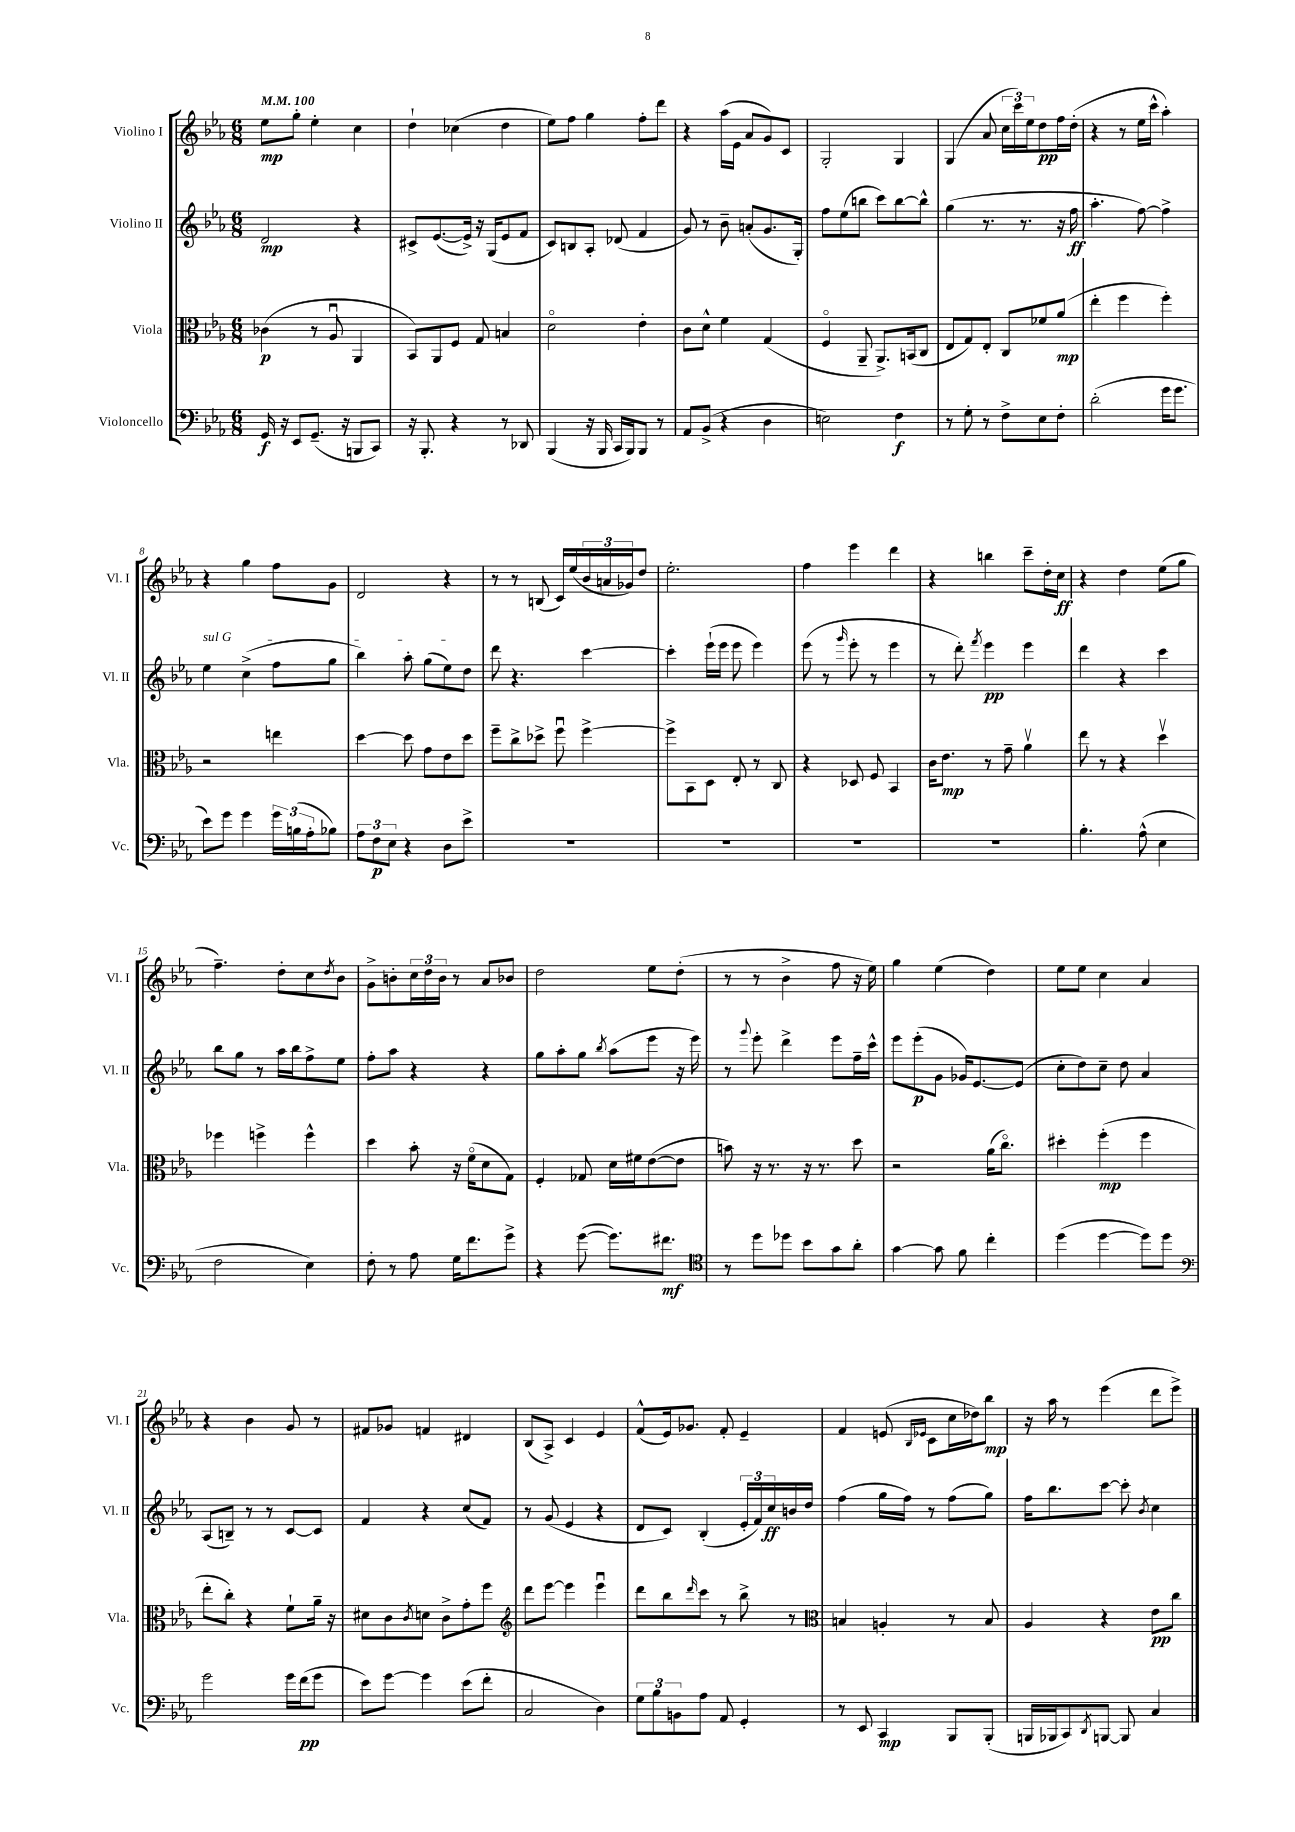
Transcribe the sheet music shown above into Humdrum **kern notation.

**kern	**kern	**kern	**kern
*staff4	*staff3	*staff2	*staff1
*clefF4	*clefC3	*clefG2	*clefG2
*k[b-e-a-]	*k[b-e-a-]	*k[b-e-a-]	*k[b-e-a-]
*M6/8	*M6/8	*M6/8	*M6/8
*MM100	*MM100	*MM100	*MM100
16GG	(4c-	2d	8ee-
16r	.	.	.
8EE-	.	.	8gg'
(8.GG~	8r	.	4ee-'
.	8A-u	.	.
16r	.	.	.
8BBB	4AA-	4r	4cc
8CC)	.	.	.
=	=	=	=
16r	8BB-)	8c#^	4dd`
8.BBB-'	.	.	.
.	8AA-	([8.e-	.
4r	8F	.	(4cc-
.	.	16e-^])	.
.	8G	16r	.
.	.	(16G	.
8r	4B	8e-	4dd
8DD-	.	8f	.
=	=	=	=
(4BBB-	2do	8c)	8ee-)
.	.	8B	8ff
16r	.	8A-'	4gg
16BBB-	.	.	.
16CC	.	(8d-	.
16BBB-)	.	.	.
8BBB-	4e-'	4f	8ff'
8r	.	.	8ddd
=	=	=	=
8AA-	8c	8g)	4r
(8BB-^	8d^^	8r	.
4r	4f	8b-~	(16aa-
.	.	.	16e-
.	.	(8a'	8a-
4D	(4G	8.g	8g)
.	.	.	8c
.	.	16G')	.
=	=	=	=
2E)	4Fo	8ff	2G'
.	.	(8ee-	.
.	8AA-~	8bb	.
.	8.AA-^)	8ccc)	.
4F	.	[8bb	4G
.	(16BB	.	.
.	8C	8bb^^]	.
=	=	=	=
8r	8E-	(4gg	(4G
8G'	8G)	.	.
8r	8E-'	8.r	8a-
8F^	8C	.	24cc
.	.	.	24ccc)
.	.	8.r	.
.	.	.	24ee-
8E-	8f-	.	8dd
8F'	(8a-	16r	16ff
.	.	16ff	(16dd'
=	=	=	=
(2d'	4ee-'	4.aa-'	4r
.	4ff	.	8r
.	.	[8ff)	16ee-
.	.	.	16ccc^^
16g	4ff')	4ff^]	4aa-')
8.g	.	.	.
=	=	=	=
8e-)	2r	4ee-	4r
8g	.	.	.
4g	.	(4cc^	4gg
24g	4ee	8ff	8ff
(24B	.	.	.
24A-'	.	.	.
8B-)	.	8gg	8g
=	=	=	=
12A-	[4dd	4bb-)	2d
12F	.	.	.
12E-	.	.	.
4r	8dd]	8aa-'	.
.	8g	(8gg	.
8D	8e-	8ee-)	4r
8e-^	8dd	8dd	.
=	=	=	=
2.r	8ff~	8ddd	8r
.	8cc^	4.r	8r
.	8dd-^	.	(8B
.	8ffu	.	16c)
.	.	.	(16ee-
.	[4ff^	[4ccc	24b-
.	.	.	24a
.	.	.	24g-)
.	.	.	8dd
=	=	=	=
2.r	8ff^]	4ccc']	2.ee-'
.	8BB-	.	.
.	8D	(16eee-`	.
.	.	16eee-	.
.	8E-'	8eee-	.
.	8r	4eee-)	.
.	8C	.	.
=	=	=	=
2.r	4r	(8eee-	4ff
.	.	8r	.
.	.	16qqggg	.
.	8D-	8eee-'	4eee-
.	8F	8r	.
.	4BB-	4eee-	4ddd
=	=	=	=
2.r	16c	8r	4r
.	8.e-	.	.
.	.	8ddd')	.
.	.	8qfff	.
.	8r	4eee-	4bb
.	8g~	.	.
.	4a-v	4eee-	8ccc~
.	.	.	16dd'
.	.	.	16cc
=	=	=	=
4.B-'	8ee-	4ddd	4r
.	8r	.	.
.	4r	4r	4dd
(8A-^^	.	.	.
4E-	4ddv	4ccc	(8ee-
.	.	.	8gg
=	=	=	=
2F	4ff-	8bb-	4.ff~)
.	.	8gg	.
.	4ff^	8r	.
.	.	16aa-	8dd'
.	.	16bb-	.
4E-)	4ff^^	8ff^	8cc
.	.	.	8qdd
.	.	8ee-	8b-
=	=	=	=
8F'	4dd	8ff'	8g^
8r	.	8aa-	8b'
8A-	8b-'	4r	24cc
.	.	.	24dd
.	.	.	24b
16G	16r	.	8r
8.f	(16fo	.	.
.	8d	4r	8a-
8g^	8G)	.	8b-
=	=	=	=
4r	4F'	8gg	2dd
.	.	8aa-'	.
([8g	8G-	8gg	.
.	.	8qbb-	.
8.g])	16d	(8aa-	.
.	16f#	.	.
.	([8e-	8eee-	8ee-
8.f#	.	.	.
.	8e-]	16r	(8dd'
.	.	16eee-)	.
=	=	=	=
*clefC4	*	*	*
8r	8b)	8r	8r
.	.	8qqggg	.
8dd	16r	8eee-'	8r
.	8.r	.	.
8dd-	.	4ddd^	4b-^
8b-	16r	.	.
.	8.r	.	.
8g	.	8eee-	8ff
8a-'	8dd	16ff~	16r
.	.	16ccc^^	16ee-)
=	=	=	=
[4g	2r	8eee-	4gg
.	.	(8eee-'	.
8g]	.	8g	(4ee-
8f	.	16g-)	.
.	.	[8.e-	.
4cc'	(16a-	.	4dd)
.	8.cco)	.	.
.	.	(8e-]	.
=	=	=	=
(4dd	4dd#'	8cc'	8ee-
.	.	8dd)	8ee-
[4dd	(4ff'	8cc~	4cc
.	.	8dd	.
8dd])	4ff	4a-	4a-
8dd	.	.	.
=	=	=	=
*clefF4	*	*	*
2g	8ee-'	(8A-	4r
.	8cc')	8B~)	.
.	4r	8r	4b-
.	.	8r	.
16g	8f`	[8c	8g
(16f	.	.	.
8g	16a-~	8c]	8r
.	16r	.	.
=	=	=	=
8e-)	8d#	4f	8f#
[8g	8c	.	8g-
.	8qc	.	.
4g]	8d	4r	4f
.	8c^	.	.
(8e-	8g'	(8cc	4d#
8f'	8ff	8f)	.
=	=	=	=
*	*clefG2	*	*
2C	8ddd	8r	(8B-
.	[8eee-	(8g	8A-^)
.	4eee-]	4e-	4c
4D)	4eee-u	4r	4e-
=	=	=	=
12G	8ddd	8d	(8f^^
12B-	.	.	.
.	8bb-	8c)	16e-)
12BB	.	.	.
.	.	.	8.g-
.	16qqddd	.	.
8A-	8ccc	(4B-'	.
8AA-	8r	.	8f'
4GG'	8bb-^	24e-'	4e-~
.	.	24f)	.
.	.	24cc	.
.	8r	16b	.
.	.	16dd	.
=	=	=	=
*	*clefC3	*	*
8r	4B	(4ff	4f
8EE-	.	.	.
4CC	4A'	16gg	(8e
.	.	16ff)	.
.	.	.	16qqB-
.	.	.	16qqe-
.	.	8r	8c
8BBB-	8r	(8ff	16cc
.	.	.	16dd-)
(8BBB-'	8B	8gg)	8bb-
=	=	=	=
16BBB	4A-	16ff	16r
16BBB-	.	8.bb-	16aa-
8CC)	.	.	8r
8qDD	.	.	.
[8BBB	4r	[8ccc	(4eee-
8BBB]	.	8ccc']	.
.	.	8qb-	.
4C	8e-	4cc	8ddd
.	8cc	.	8eee-^)
==	==	==	==
*-	*-	*-	*-
